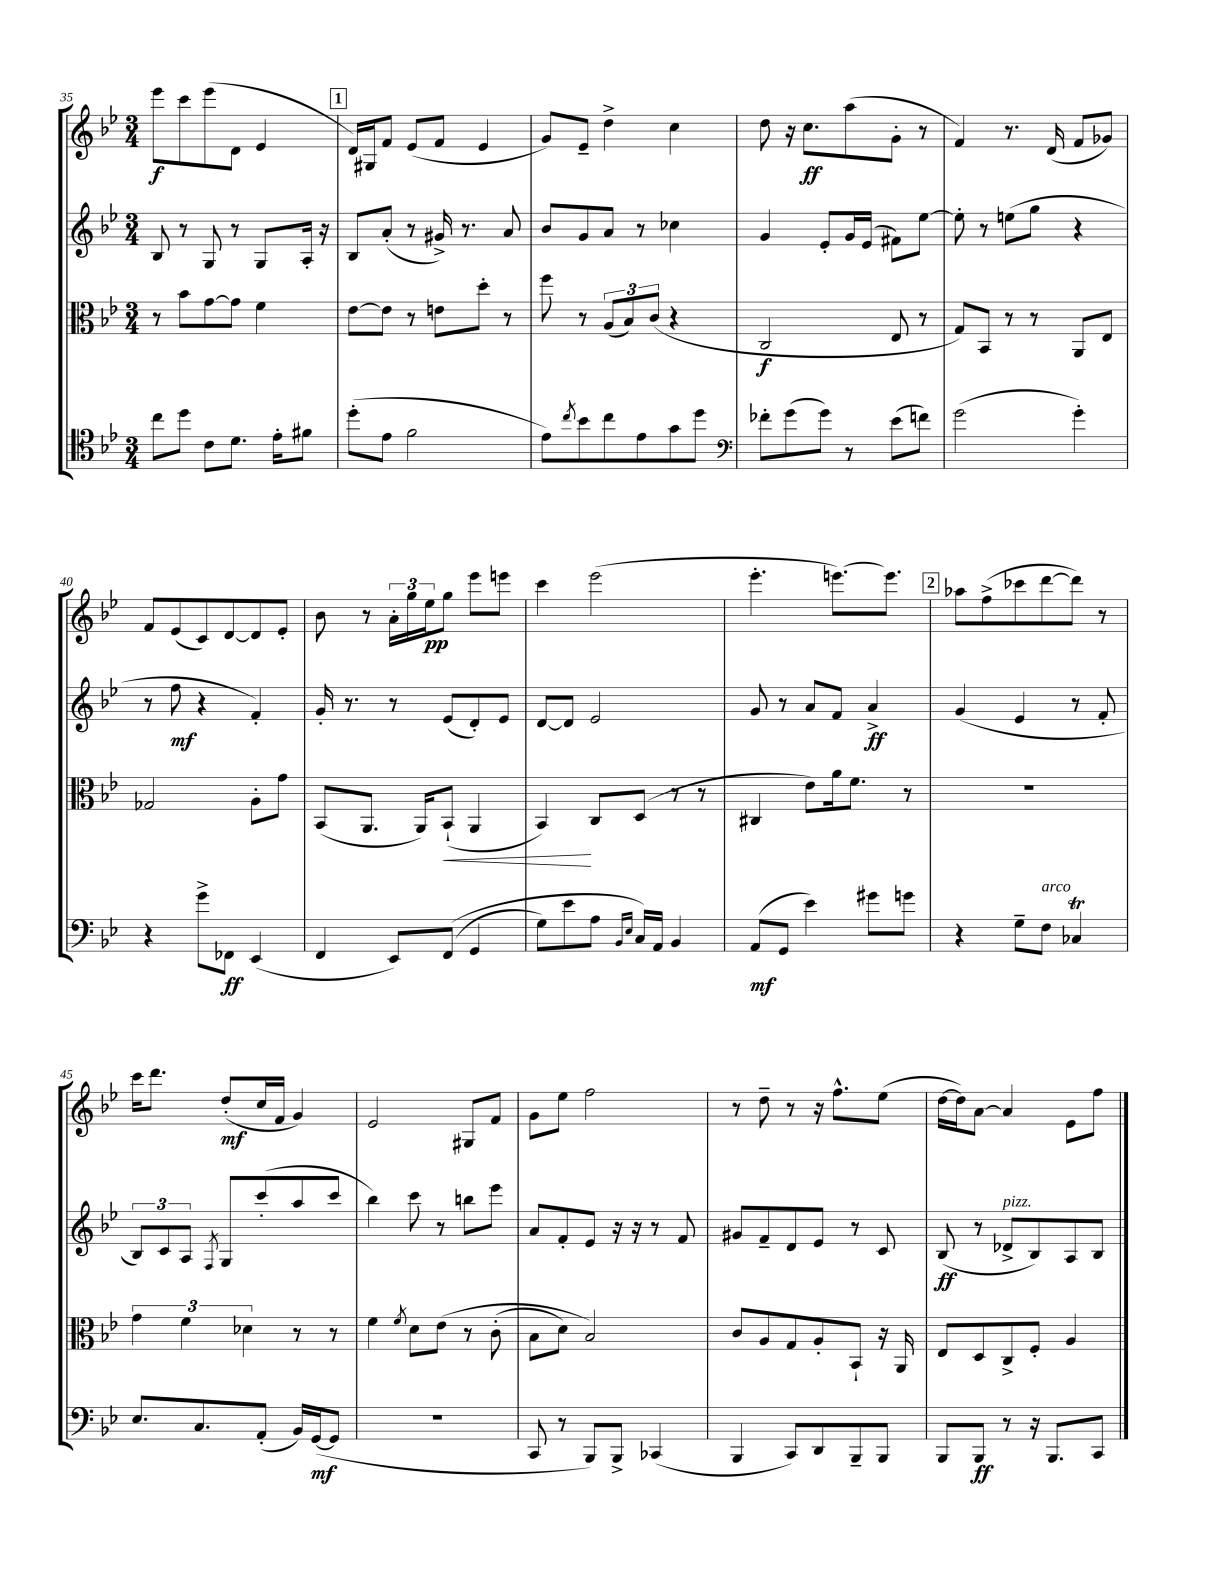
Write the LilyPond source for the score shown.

<<
\new StaffGroup <<
\new Staff = "s0" {
    \clef treble \key bes \major \numericTimeSignature \time 3/4
    ees'''8\f c'''8 ees'''8( d'8 ees'4 |
    \mark \markup { \box "1" } d'16) gis16 f'8 ees'8( f'8 ees'4 |
    g'8) ees'8-- d''4-> c''4 |
    d''8 r16 c''8.\ff a''8( g'8-. r8 |
    f'4) r8. d'16( f'8 ges'8) |
    f'8 ees'8( c'8) d'8~ d'8 ees'8-. |
    bes'8 r8 \tuplet 3/2 { a'16-. g''16 ees''16\pp } g''8 ees'''8 e'''8 |
    c'''4 ees'''2( |
    ees'''4.-. e'''8.~) e'''8. |
    \mark \markup { \box "2" } aes''8 f''8->( ces'''8 d'''8~ d'''8) r8 |
    c'''16 d'''8. d''8-.\mf( c''16 f'16 g'4) |
    ees'2 gis8 f'8 |
    g'8 ees''8 f''2 |
    r8 d''8-- r8 r16 f''8.-^ ees''8( |
    d''16~ d''16) a'8~ a'4 ees'8 f''8 \bar "|." |
}
\new Staff = "s1" {
    \clef treble \key bes \major \numericTimeSignature \time 3/4
    bes8 r8 g8 r8 g8 a16-. r16 |
    \mark \markup { \box "1" } bes8 a'8-.( r8 gis'16->) r8. a'8 |
    bes'8 g'8 a'8 r8 ces''4 |
    g'4 ees'8-. g'16 ees'16( fis'8) ees''8~ |
    ees''8-. r8 e''8( g''8 r4 |
    r8 f''8\mf r4 f'4-.) |
    g'16-. r8. r8 ees'8( d'8-.) ees'8 |
    d'8~ d'8 ees'2 |
    g'8 r8 a'8 f'8 a'4->\ff |
    \mark \markup { \box "2" } g'4( ees'4 r8 f'8-. |
    \tuplet 3/2 { bes8) c'8 a8 } \acciaccatura { f8 } g8 c'''8-.( a''8 c'''8 |
    bes''4) c'''8 r8 b''8 ees'''8 |
    a'8 f'8-. ees'8 r16 r16 r8 f'8 |
    gis'8 f'8-- d'8 ees'8 r8 c'8 |
    bes8\ff( r8 des'8->^\markup { \italic "pizz." } bes8) a8 bes8 \bar "|." |
}
\new Staff = "s2" {
    \clef alto \key bes \major \numericTimeSignature \time 3/4
    r8 bes'8 g'8~ g'8 f'4 |
    \mark \markup { \box "1" } ees'8~ ees'8 r8 e'8 d''8-. r8 |
    f''8 r8 \tuplet 3/2 { a8( bes8) c'8( } r4 |
    c2\f ees8 r8 |
    g8) bes,8 r8 r8 a,8 ees8 |
    ges2 a8-. g'8 |
    bes,8( a,8. a,16) bes,8-!\<( a,4 |
    bes,4\!) c8 d8( r8 r8 |
    cis4 ees'8) a'16 f'8. r8 |
    \mark \markup { \box "2" } R2. |
    \tuplet 3/2 { g'4 f'4 des'4 } r8 r8 |
    f'4 \acciaccatura { f'8 } d'8 ees'8\( r8 c'8-.( |
    bes8 d'8) bes2\) |
    c'8 a8 g8 a8-. bes,8-! r16 a,16 |
    ees8 d8 c8-> f8-. a4 \bar "|." |
}
\new Staff = "s3" {
    \clef tenor \key bes \major \numericTimeSignature \time 3/4
    c''8 d''8 c'8 d'8. ees'16-. fis'8 |
    \mark \markup { \box "1" } d''8-.( ees'8 f'2 |
    ees'8) \acciaccatura { c''8 } bes'8 c''8 ees'8 g'8 d''8 |
    \clef bass fes'8-. g'8( g'8) r8 ees'8( f'8) |
    g'2( g'4-.) |
    r4 g'8-> fes,8\ff ees,4( |
    f,4 ees,8) f,8(\( g,4 |
    g8) ees'8 a8 \grace { bes,16 ees16 } c16\) a,16 bes,4 |
    a,8\mf( g,8 ees'4) gis'8 g'8 |
    \mark \markup { \box "2" } r4 g8-- f8^\markup { \italic "arco" } ces4\trill |
    ees8. c8. a,8-.( bes,16) g,16~\mf( g,8 |
    R2. |
    c,8 r8 bes,,8) bes,,8-> ces,4( |
    bes,,4 c,8) d,8 bes,,8-- bes,,8 |
    bes,,8 bes,,8\ff r8 r16 bes,,8. c,8 \bar "|." |
}
>>
>>
\layout { \context { \Score currentBarNumber = #35 } }
